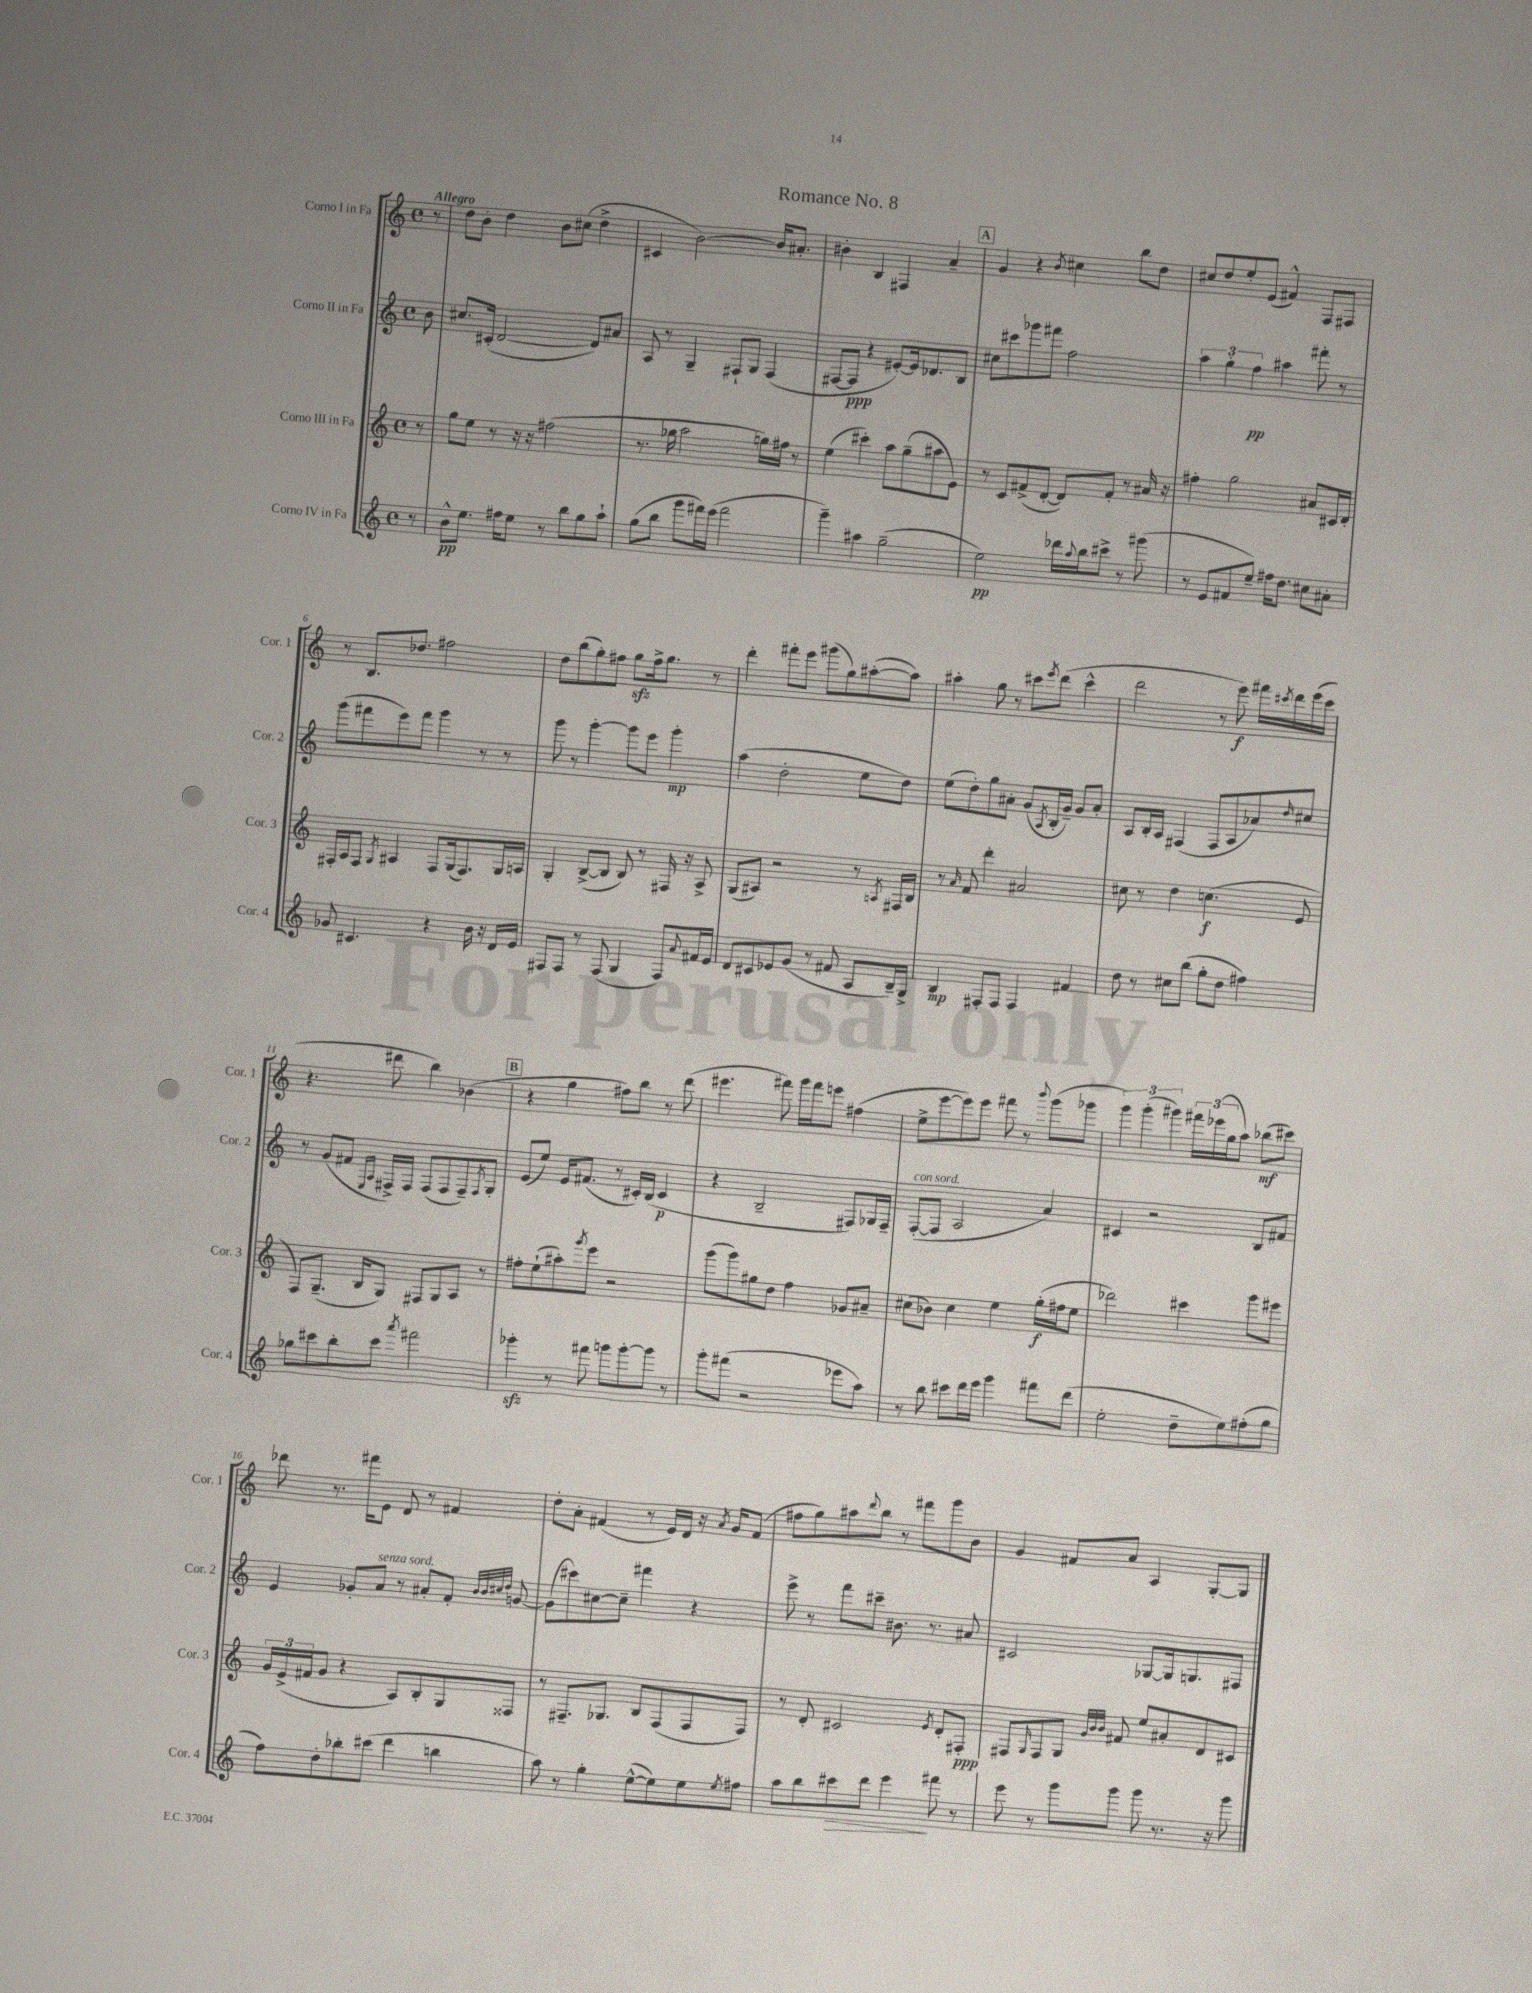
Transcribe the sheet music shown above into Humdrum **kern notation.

**kern	**kern	**kern	**kern
*staff4	*staff3	*staff2	*staff1
*clefG2	*clefG2	*clefG2	*clefG2
*k[]	*k[]	*k[]	*k[]
*M4/4	*M4/4	*M4/4	*M4/4
*met(c)	*met(c)	*met(c)	*met(c)
8r	8r	8b	8r
=	=	=	=
8b^^	8gg	8.cc#	8dd
8.ee	8ee	.	8b'
.	.	(16c#'	.
.	8r	[2d	4dd
16ff#	.	.	.
8ee	16r	.	.
.	16r	.	.
8r	(2ff#	.	8b
8bb	.	.	(8cc#
8gg	.	8d])	4dd^
8aa`	.	8a#	.
=	=	=	=
(8gg	8.r	8A	4c#
8bb	.	8r	.
.	16gg-	.	.
8ggg	2aa	4G~	[2b)
16fff#)	.	.	.
(16eee	.	.	.
2fff#	.	8F#`	.
.	.	8G	.
.	16gg)	(4F#	16b]
.	16ff#	.	8.a#'
.	8r	.	.
=	=	=	=
4ggg~)	(4ee	[8F#	4b#'
.	.	8F#]	.
4aa#	4ccc#')	4r	4B
(2gg~	8aa	[8e#')	4F#
.	(8gg~	16e#]	.
.	.	8.d-	.
.	8aa#	.	4a~
.	8e)	8B	.
=	=	=	=
2ee)	8r	8cc#	4g
.	8c	8ccc#	.
.	(8f#^	8ggg-	4r
.	[8d'	8fff#	.
.	.	.	8qb
16ddd-	8d])	2ff	4cc#
8qqaa	.	.	.
16bb	.	.	.
8ccc#^	8f#'	.	.
8r	8r	.	8bb
(8ggg#	16a#	.	8dd
.	16r	.	.
=	=	=	=
8r	4ff#'	6aa	8cc#
8e	.	.	8dd
.	.	6gg'	.
8f#	2gg	.	8ee'
.	.	6ff	.
8ee~)	.	.	(8e
16ff#	.	4aa#	4f#^^)
8.dd	.	.	.
8cc#	8a#	8fff#'	8F
8a#'	16c#	8r	8F#
.	16d'	.	.
=	=	=	=
8g-	16F#'	(8ggg	8r
.	16A	.	.
4.c#	8F#	8fff#	8.B
.	8qG	.	.
.	4A#	8eee)	.
.	.	.	8.dd-
.	.	8fff#	.
4r	8F#	4ggg	2ff#
.	(16G	.	.
.	8.F#)	.	.
16b	.	8r	.
16r	.	.	.
16d	16G	8r	.
16e	16A	.	.
=	=	=	=
8F#	4G'	8ggg	8dd
8F#	.	8r	(8bb
8r	([8B^	[4ggg'	8gg')
(8F#	8B]	.	8ff#
4G	8B)	8ggg]	8gg
.	8r	8eee	16ff#^
.	.	.	8.gg
8F#)	16F#	4ggg'	.
.	16r	.	.
8qqa	.	.	.
16f#	8A^	.	8r
16e	.	.	.
=	=	=	=
8d	(8G	(4aa	4ddd'
8c#	8A#)	.	.
8e-	2r	2dd'	8fff#'
(8g	.	.	8eee
8r	.	.	(8ggg#
8f#	.	.	8gg)
8A	8r	8ee	([8aa#'
.	8qA	.	.
16B~)	16F#	8dd)	8aa#])
16G^	16B	.	.
=	=	=	=
4B	8r	(8ee	4aa#'
.	16qqa	.	.
.	8f	8dd')	.
8F#'	4ddd'	8gg	8gg
8F#	.	8a#'	8r
4F#	2a#	(8g	8ccc#
.	.	8qA	8qeee
.	.	16B'	(8ddd
.	.	16g~)	.
4f#	.	8g	4ccc#^^
.	.	8a#'	.
=	=	=	=
8dd	8cc#	8A	2ddd
8r	8r	16B'	.
.	.	16A	.
8cc#	4dd	(4F#	.
(8bb	.	.	.
8gg'	(4.cc	8F#	8r
8dd	.	8A	8eee)
4ff#)	.	8a-)	16fff#
.	.	.	8qccc#
.	.	.	16ddd
.	.	16qqdd	.
.	8e	8cc#	(16eee
.	.	.	16ccc#
=	=	=	=
8gg-	8F)	8r	4.r
8ccc#	(8.G~	(8g	.
8bb'	.	8f#	.
.	16B	.	.
.	.	16qqE	.
.	.	16qqA	.
8ccc#	8G)	16F#^)	8ddd#
.	.	16F#	.
8qaaa	.	.	.
2fff#	8F#	(8F#	4bb)
.	8G	8F#	.
.	8A	8F#~)	(4b-
.	.	8qF#	.
.	8r	8G'	.
=	=	=	=
4ggg-'	8ff#'	(8e	4r
.	(8ee`	8ee)	.
8r	8aa#')	16e	4gg
.	.	(8.f#	.
.	8qggg	.	.
8fff#	8eee	.	.
8ggg	2r	8r	8ff#)
[8ggg'	.	16c#')	8bb
.	.	(16B	.
8ggg]	.	4c#	8r
8r	.	.	(8ddd
=	=	=	=
8ggg'	(8ggg	4r	4.eee#
(8fff#	8ggg)	.	.
2r	8gg#	2B~	.
.	8dd	.	8fff#)
.	4ff	.	16ggg
.	.	.	16fff#
.	.	.	8eee
8eee-	8g-	8F#)	(4ff#
8aa)	8a#~	16G-	.
.	.	16F#~	.
=	=	=	=
8r	(8cc#	([8F'	8ee^
8bb	8b-)	8F]	[8eee
8ccc#	4cc#	2A	8eee])
16ddd	.	.	8eee
16eee	.	.	.
4ggg	4ee	.	8fff#
.	.	.	8r
.	.	.	8qqbbb
8fff#	(16gg'	4a)	(8ggg
.	16ff#	.	.
(8ddd	8ee	.	8ggg-
=	=	=	=
2ee'	2ddd-)	4c#	6ggg)
.	.	.	(6ggg'
.	.	2r	.
.	.	.	6ggg#)
8dd~	4ccc#	.	24fff#
.	.	.	(24eee-
.	.	.	24gg
8ee)	.	.	8aa)
(8ff#'	8ggg	8B	(8bb-
8gg	8eee#	8f#	8ccc#)
=	=	=	=
8ff)	24g	4e	8ddd-
.	(24e^	.	.
.	24f#	.	.
8dd'	8g	.	8.r
8bb-'	4r	8g-'	.
.	.	.	16fff#
(8ccc#	.	8a	8e
4ddd	8A)	8r	8d
.	8B'	8a#'	8r
4bb	8G	8f'	4f#
.	.	32qqb	.
.	.	32qqb	.
.	.	32qqcc#	.
.	.	32qqdd	.
.	8F##	[8g	.
=	=	=	=
8aa)	8r	(8g]	8dd'
8r	8.F#~	8ccc#)	8a'
4gg'	.	[8cc#	(4f#
.	8.G-	.	.
.	.	8cc#~]	.
([8ee^^	8B	4fff#	8r
8ee])	(8F#	.	16e)
.	.	.	16d
8ee	8F#	4r	16r
.	.	.	8qa
.	.	.	16g
8qee	.	.	.
8ff#	8F#)	.	(8f#
=	=	=	=
8aa	8r	8eee^	8ff#
8bb	8d'	8r	8gg)
8ccc#	2c#	8fff	8aa#
.	.	.	8qqddd
8ddd	.	8ccc#~	8bb
4eee	.	8.b#	8r
.	.	.	8fff#
.	.	8.r	.
.	8qe	.	.
8fff#	8d'	.	8ggg
8r	8F#'	8a#	8b
=	=	=	=
8eee	8F#	2c#	4g
.	16qqG	.	.
8r	8F#	.	.
8ggg	8G	.	8f#
.	32qqg	.	.
.	32qqb	.	.
.	32qqb	.	.
8ggg	8f#	.	8a
8ggg	8ee	[8G-	4A
8.r	8a#'	16G-]	.
.	.	8.G	.
.	8d	.	[8G'
16r	.	.	.
8ggg	8c#	8F#	8G]
==	==	==	==
*-	*-	*-	*-
